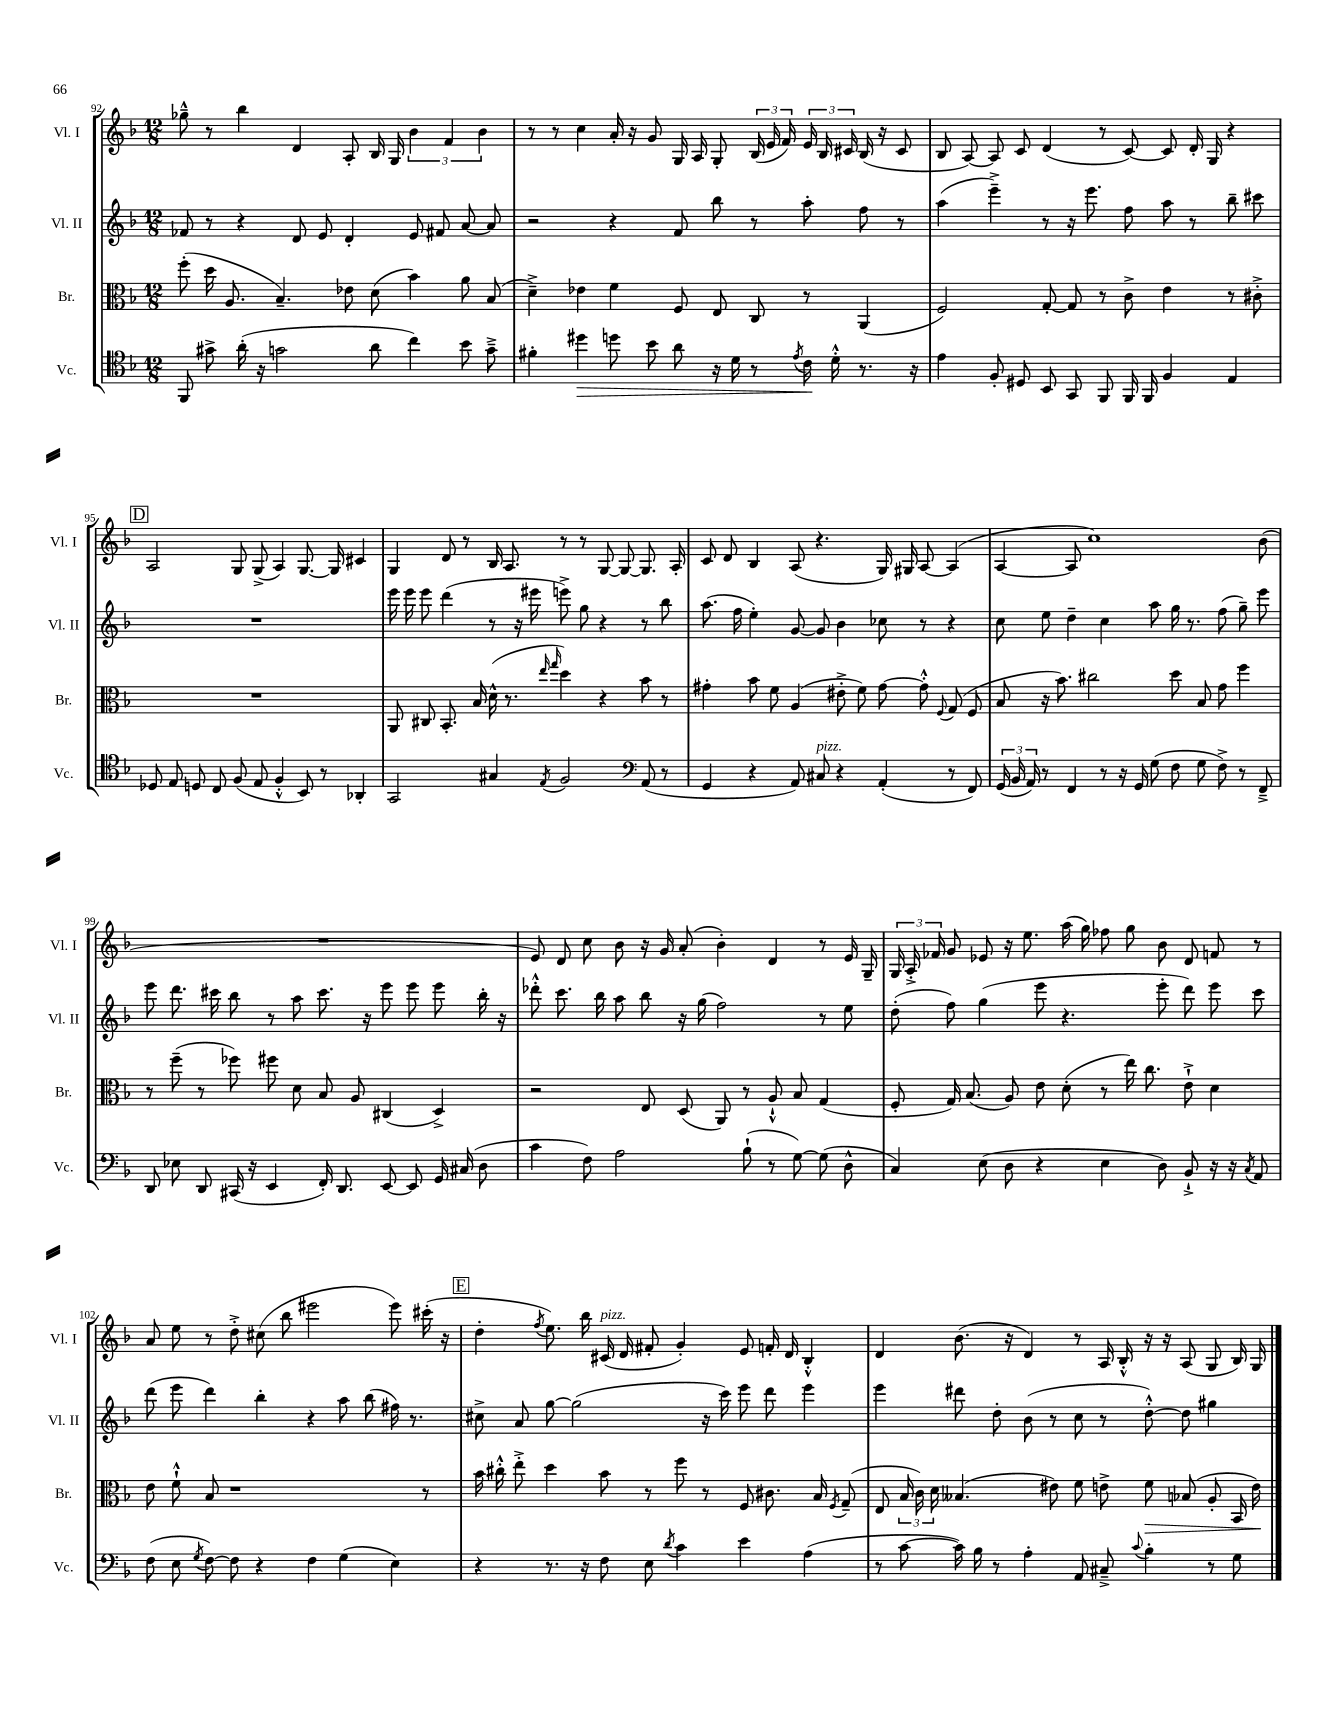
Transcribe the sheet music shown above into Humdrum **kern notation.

**kern	**kern	**kern	**kern
*staff4	*staff3	*staff2	*staff1
*clefC4	*clefC3	*clefG2	*clefG2
*k[b-]	*k[b-]	*k[b-]	*k[b-]
*M12/8	*M12/8	*M12/8	*M12/8
8FF/	(8ff'\	8f-/	8gg-~^^\
8g#^\	16dd\	8r	8r
.	8.A/	.	.
(16a'\	.	4r	4bb-\
16r	.	.	.
2g\	4.B-~/)	.	.
.	.	8d/	4d/
.	.	8e/	.
.	8e-\	4d'/	8A'/
8a\	(8d\	.	16B-/
.	.	.	16G/
4cc\)	4b-\)	8e/	6b-\
.	.	8f#/	.
.	.	.	6f/
8b-\	8a\	[8a/	.
.	.	.	6b-\
8g~^\	(8B-/	8a/]	.
=	=	=	=
4f#'\	4d~^\)	2r	8r
.	.	.	8r
4dd#\	4e-\	.	4cc\
8dd\	4f\	4r	16a'/
.	.	.	16r
8b-\	.	.	8g/
8a\	8F/	8f/	16G/
.	.	.	16A/
16r	8E/	8bb-\	8G'/
16d\	.	.	.
8r	8C/	8r	(24B-/
.	.	.	24e/
.	.	.	24f/)
8qe/	.	.	.
16c\	8r	8aa'\	24e/
.	.	.	24B-/
16d'^^\	.	.	.
.	.	.	24c#/
8.r	(4AA/	8ff\	(16B-/
.	.	.	16r
.	.	8r	8c#/
16r	.	.	.
=	=	=	=
4e\	2F/)	(4aa\	8B-/
.	.	.	[8A/)
8F'/	.	4eee~^\)	8A/]
8D#/	.	.	8c/
8BB-/	[8G'/	8r	(4d/
8GG/	8G/]	16r	.
.	.	8.eee\	.
8FF/	8r	.	8r
16FF/	8c^\	8ff\	[8c/)
16FF/	.	.	.
4F/	4e\	8aa\	8c/]
.	.	8r	16d'/
.	.	.	16G/
4E/	8r	8bb-~\	4r
.	8c#'^\	8ccc#\	.
=	=	=	=
8D-/	1.r	1.r	2A/
8E/	.	.	.
8D/	.	.	.
8C/	.	.	.
(8F/	.	.	8G/
8E/	.	.	(8G^/
4F'^^/	.	.	4A/)
8BB-/)	.	.	[8.G/
8r	.	.	.
.	.	.	16G/]
4AA-'/	.	.	4c#/
=	=	=	=
2GG/	8AA/	16eee\	4G/
.	.	16eee\	.
.	8C#/	8eee\	.
.	8.BB-'/	(4ddd\	8d/
.	.	.	8r
.	16B-/	.	.
4G#/	(16d^^\	8r	16B-/
.	8.r	.	8.A/
.	.	16r	.
.	.	16eee#\	.
.	16qqee/	.	.
8qE/	16qqgg/	.	.
2F/	4dd\)	8eee^\)	8r
.	.	8gg\	8r
.	4r	4r	[8G/
.	.	.	8G/_
*clefF4	*	*	*
(8AA/	8b-\	8r	8.G/]
8r	8r	8bb-\	.
.	.	.	16A'/
=	=	=	=
4GG/	4g#'\	(8.aa\	8c/
.	.	.	8d/
.	.	16ff\	.
4r	8b-\	4ee'\)	4B-/
.	8f\	.	.
8AA/)	(4A/	[8g/	(8A/
8C#/	.	8g/]	4.r
4r	8e#'^\	4b-\	.
.	8f\)	.	.
(4AA'/	[8g#\	8cc-\	16G/)
.	.	.	16G#/
.	8g#'^^\]	8r	[8A/
.	8qqF/	.	.
8r	(8G/	4r	(4A/]
8FF/)	8F/	.	.
=	=	=	=
(24GG/	8B-/	8cc\	[4A/
24BB-/	.	.	.
24AA/)	.	.	.
8r	16r	8ee\	.
.	8.b-\)	.	.
4FF/	.	4dd~\	8A/]
.	2cc#\	.	1cc)
8r	.	4cc\	.
16r	.	.	.
16GG/	.	.	.
(8G\	.	8aa\	.
8F\	8dd\	16gg\	.
.	.	8.r	.
8G\	8B-/	.	.
8F^\)	8g\	(8ff\	.
8r	4ff\	8gg~\)	.
8FF~^/	.	8eee\	(8b-\
=	=	=	=
8DD/	8r	8eee\	1.r
8E-\	(8ff~\	8.ddd\	.
8DD/	8r	.	.
.	.	16ccc#\	.
(16CC#/	8ff-\)	8bb-\	.
16r	.	.	.
4EE/	8ff#\	8r	.
.	8d\	8aa\	.
16FF'/)	8B-/	8.ccc#\	.
8.DD/	.	.	.
.	8A/	.	.
.	.	16r	.
[8EE/	(4C#/	8eee\	.
8EE/]	.	8eee\	.
16GG/	4D^/)	8eee\	.
(16C#/	.	.	.
8D\	.	16bb-'\	.
.	.	16r	.
=	=	=	=
4c\	2r	8ddd-'^^\	8e/)
.	.	8.ccc\	8d/
8F\)	.	.	8cc\
.	.	16bb-\	.
2A\	.	8aa\	8b-\
.	8E/	8bb-\	16r
.	.	.	16g/
.	(8D/	16r	(8a'/
.	.	(16gg\	.
.	8AA/)	2ff\)	4b-'\)
(8B-`\	8r	.	.
8r	8A`^^/	.	4d/
[8G\)	8B-/	.	.
(8G\]	(4G/	8r	8r
8D^^\	.	8ee\	16e/
.	.	.	16G~/
=	=	=	=
4C/)	8F'/	(8dd'\	24G/
.	.	.	24A'^/
.	.	.	24f-/
.	16G/)	8ff\)	8g/
.	(8.B-/	.	.
(8E\	.	(4gg\	8e-/
8D\	8A/)	.	16r
.	.	.	8.ee\
4r	8e\	8eee\	.
.	(8d'\	4.r	(16aa\
.	.	.	16gg\)
4E\	8r	.	8ff-\
.	16ee\)	.	8gg\
.	8.cc\	.	.
8D\)	.	8eee'\	8b-\
8BB-`^/	8e`^\	8ddd\)	8d/
16r	4d\	8eee\	8f/
16r	.	.	.
8qC/	.	.	.
8AA/	.	8ccc\	8r
=	=	=	=
(8F\	8e\	(8ddd\	8a/
8E\	8f`^^\	8eee\	8ee\
8qG/	.	.	.
[8F\)	8B-/	4ddd\)	8r
8F\]	1r	.	8dd'^\
4r	.	4bb-'\	(8cc#\
.	.	.	8bb-\
4F\	.	4r	2eee#\
(4G\	.	8aa\	.
.	.	(8bb-\	.
4E\)	.	16ff#\)	8eee#\)
.	.	8.r	.
.	8r	.	(16ccc#'\
.	.	.	16r
=	=	=	=
4r	16b-\	8cc#^\	4dd'\
.	16cc#'^^\	.	.
.	8ee'^\	8a/	.
.	.	.	8qff/
8.r	4dd\	[8gg\	8.ee\)
.	.	(2gg\]	.
16r	.	.	16bb-\
8F\	8b-\	.	(16c#/
.	.	.	16d/
8E\	8r	.	8f#'/
8qd/	.	.	.
4c\	8ff\	.	4g'/)
.	8r	16r	.
.	.	16ccc\)	.
4e\	8F/	8eee\	8e/
.	8.c#\	8ddd\	16f'/
.	.	.	16d/
(4A\	.	4eee\	4B-'^^/
.	16B-/	.	.
.	8qF/	.	.
.	(8G~/	.	.
=	=	=	=
8r	8E/	4eee\	4d/
[8c\	24B-/	.	.
.	24c\)	.	.
.	24d\	.	.
16c\])	(4.B--/	8ddd#\	(8.b-\
16B-\	.	.	.
8r	.	8dd'\	.
.	.	.	16r
4A'\	.	(8b-\	4d/)
.	8e#\)	8r	.
8AA/	8f\	8cc\	8r
8C#~^/	8e^\	8r	16A/
.	.	.	16B-'^^/
8qqc/	.	.	.
4B-'\	8f\	[8dd'^^\)	16r
.	.	.	16r
.	(8B-/	8dd\]	(8A/
8r	8A'/	4gg#\	8G/
8G\	16BB-/	.	16B-/)
.	16e\)	.	16G/
==	==	==	==
*-	*-	*-	*-
